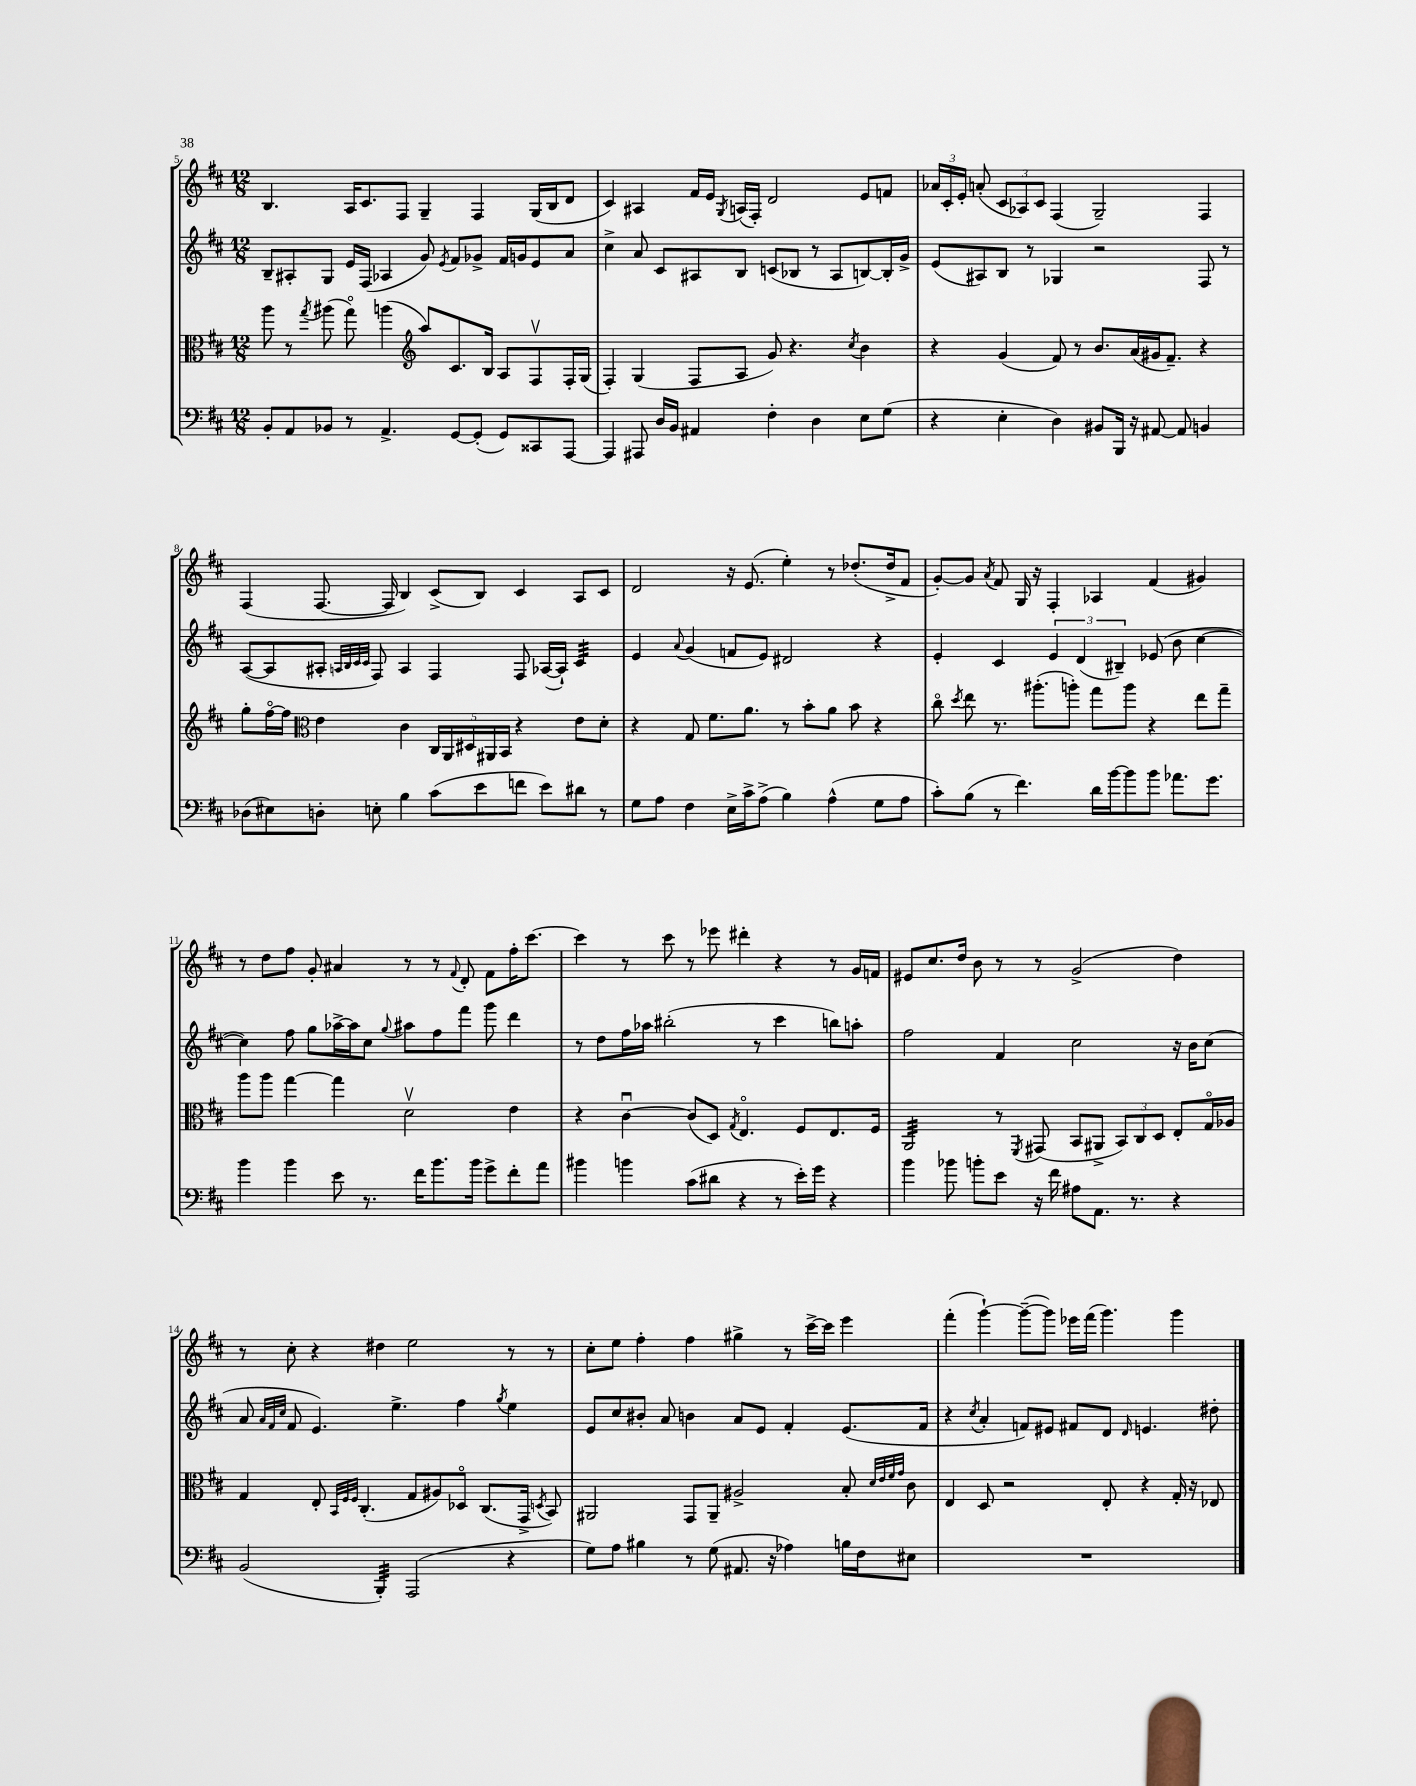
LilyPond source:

<<
\new StaffGroup <<
\new Staff = "s0" {
    \clef treble \key d \major \numericTimeSignature \time 12/8
    \autoBeamOff b4. a16[ cis'8. fis8] g4-- fis4 g16[( b16 d'8] |
    cis'4) ais4 fis'16[ e'16] \acciaccatura { g8 } a16[( fis16]-.) d'2 e'8[ f'8] |
    \tuplet 3/2 { aes'16[ cis'16-. e'16]-. } a'8-.( \tuplet 3/2 { cis'8[ aes8) cis'8] } fis4( g2--) fis4 |
    fis4( fis8.~ fis16 b4) cis'8[->( b8]) cis'4 a8[ cis'8] |
    d'2 r16 e'8.( e''4-.) r8 des''8.[-.( des''16-> fis'8] |
    g'8[~-.) g'8] \acciaccatura { a'8 } fis'8 g16 r16 fis4-. aes4 fis'4( gis'4) |
    r8 d''8[ fis''8] g'8-. ais'4 r8 r8 \appoggiatura { fis'8 } d'8-. fis'8[ fis''16-. cis'''8.]~ |
    cis'''4 r8 cis'''8 r8 ees'''8 dis'''4-. r4 r8 g'16[ f'16] |
    eis'8[ cis''8. d''16] b'8 r8 r8 g'2->( d''4) |
    r8 cis''8-. r4 dis''4 e''2 r8 r8 |
    cis''8[-. e''8] fis''4-. fis''4 gis''4-> r8 cis'''16[~-> cis'''16] e'''4 |
    fis'''4-.( g'''4~-!) g'''8[~--( g'''8]) ees'''16[ fis'''16]( g'''4.) g'''4 \bar "|." |
}
\new Staff = "s1" {
    \clef treble \key d \major \numericTimeSignature \time 12/8
    \autoBeamOff b8[-- ais8-. g8] e'16[ fis16]( aes4 g'8) \acciaccatura { e'8 } fis'8[ ges'8]-> fis'16[ g'16 e'8 a'8] |
    cis''4-> a'8 cis'8[ ais8 b8] c'8[( bes8] r8 ais8[ b8~) b16-. g'16]-> |
    e'8[( ais8) b8] r8 ges4 r2 fis8 r8 |
    a8[~( a8 ais8]-. \grace { a32[ b32 cis'32 cis'32] } fis8) a4 fis4 fis8 aes16[~( aes16]-!) cis'4:32 |
    e'4 \appoggiatura { a'8 } g'4( f'8[ e'8]) dis'2 r4 |
    e'4-. cis'4 \tuplet 3/2 { e'4 d'4( bis4--) } ees'8( b'8 cis''4~ |
    cis''4) fis''8 g''8[ aes''16~-> aes''16 cis''8] \appoggiatura { g''8 } ais''8[ fis''8 fis'''8] g'''8 d'''4 |
    r8 d''8[ fis''16 aes''16] bis''2-.( r8 cis'''4 b''8[) a''8]-. |
    fis''2 fis'4 cis''2 r16 b'16[ cis''8]( |
    a'8 \grace { a'32[ fis'32 cis''32] } fis'8 e'4.) e''4.-> fis''4 \acciaccatura { g''8 } e''4 |
    e'8[ cis''8 bis'8]-. a'8 b'4 a'8[ e'8] fis'4-. e'8.[( fis'16] |
    r4 \acciaccatura { cis''8 } a'4-. f'8[) eis'8] fis'8[ d'8] \grace { d'16 } e'4. dis''8-. \bar "|." |
}
\new Staff = "s2" {
    \clef alto \key d \major \numericTimeSignature \time 12/8
    \autoBeamOff a''8 r8 \acciaccatura { g''8 } ais''8( g''8\flageolet) a''4( \clef treble a''8[) cis'8. b16] a8[ fis8\upbow fis16-. g16]( |
    fis4-.) g4( fis8[ a8] g'8) r4. \acciaccatura { cis''8 } b'4 |
    r4 g'4( fis'8) r8 b'8.[ a'16( gis'16 fis'8.]--) r4 |
    g''8[-. fis''16~\flageolet fis''16] \clef alto e'4 cis'4 \tuplet 5/4 { cis16[ a,16 dis16 ais,16 b,16] } r4 e'8[ d'8]-. |
    r4 g8 fis'8.[ a'8.] r8 b'8[-. a'8] b'8 r4 |
    cis''8\flageolet \acciaccatura { d''8 } e''8 r8. ais''8.[-.( a''8]-.) g''8[ a''8] r4 e''8[ g''8]-- |
    a''8[ a''8] g''4~ g''4 d'2\upbow e'4 |
    r4 cis'4~\downbow cis'8[( d8]) \acciaccatura { g8 } e4.\flageolet fis8[ e8. fis16] |
    a,2:32 r8 \acciaccatura { fis,8 } gis,8( b,8[ ais,8]-> \tuplet 3/2 { b,8[) cis8 d8] } e8[-. g16\flageolet aes16] |
    g4 e8-. \grace { b,32[ fis32 fis32] } cis4.-.( g8[ ais8) des8]\flageolet cis8.[( g,16]-> \acciaccatura { d8 } b,8) |
    ais,2 g,8[ ais,8]-- ais2-> b8-. \grace { d'32[ e'32 fis'32 g'32] } cis'8 |
    e4 d8 r2 e8-. r4 g16-. r16 ees8 \bar "|." |
}
\new Staff = "s3" {
    \clef bass \key d \major \numericTimeSignature \time 12/8
    \autoBeamOff b,8[-. a,8 bes,8] r8 a,4.-> g,8[~ g,8]-.( g,8[) cisis,8 a,,8]~ |
    a,,4 ais,,8 d16[ b,16] ais,4 fis4-. d4 e8[ g8]( |
    r4 e4-. d4) bis,8[ b,,16] r16 ais,8~ ais,8 b,4 |
    des8[( eis8) d8]-. e8-. b4 cis'8[( e'8 f'8] e'8[) dis'8] r8 |
    g8[ a8] fis4 e16[-> cis'16-> a8]->( b4) a4-^( g8[ a8] |
    cis'8[-.) b8]( r8 fis'4.) d'16[ b'16~ b'8 b'8] aes'8.[ g'8.] |
    b'4 b'4 e'8 r8. fis'16[ b'8. b'16] g'8[-> fis'8-. a'8] |
    bis'4 b'4 cis'8[( dis'8] r4 r8 e'16[-.) g'16] r4 |
    b'4 bes'8 b'8[-. e'8] r16 fis'16 ais8[ a,8.] r8. r4 |
    b,2( b,,4:32-.) a,,2( r4 |
    g8[) a8] bis4 r8 g8( ais,8. r16 aes4) b16[ fis16 eis8] |
    R1. \bar "|." |
}
>>
>>
\layout { \context { \Score currentBarNumber = #5 } }
